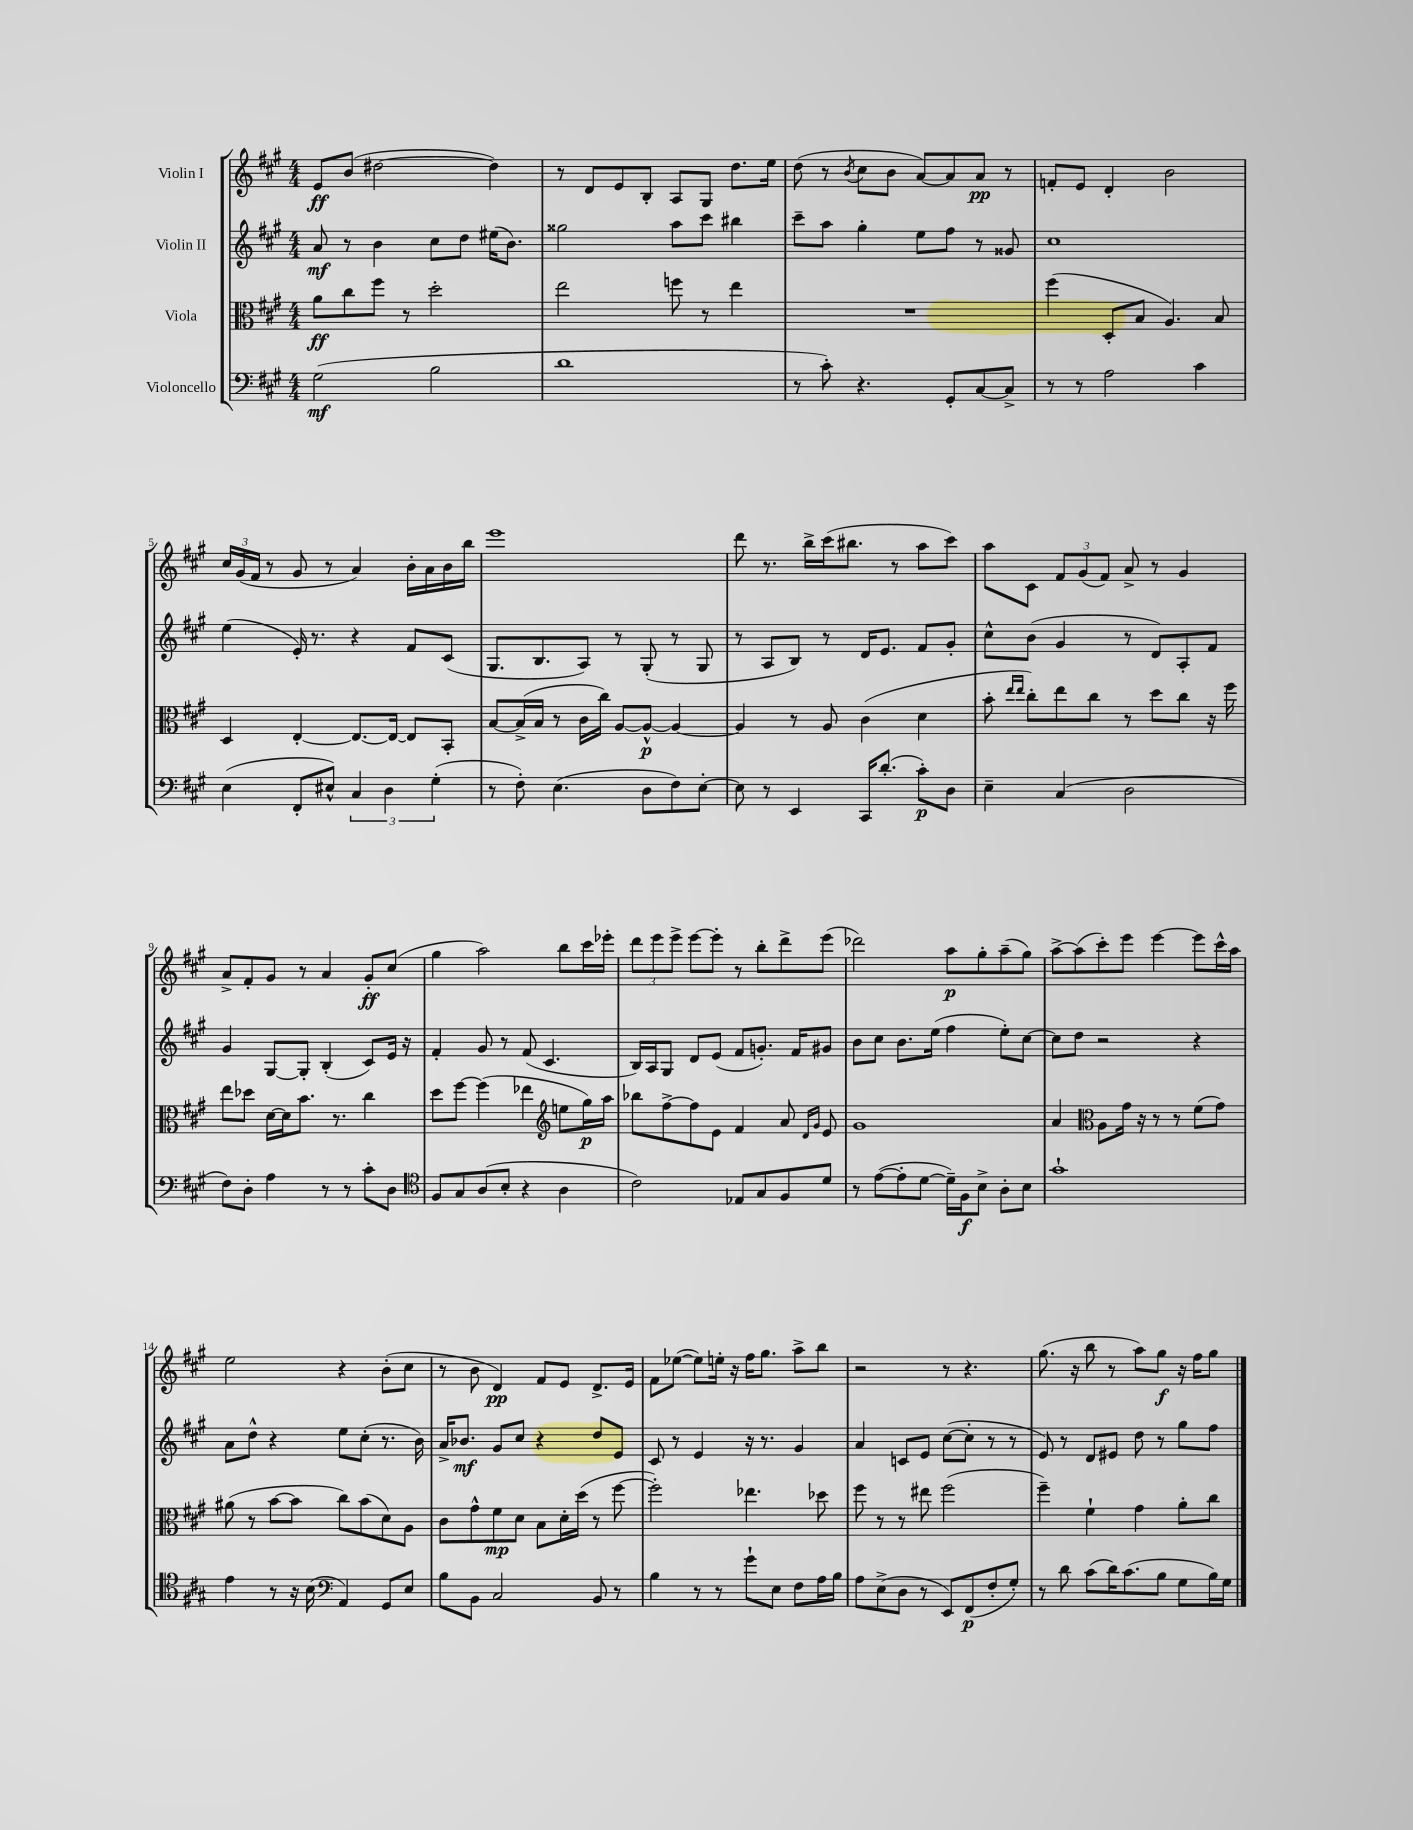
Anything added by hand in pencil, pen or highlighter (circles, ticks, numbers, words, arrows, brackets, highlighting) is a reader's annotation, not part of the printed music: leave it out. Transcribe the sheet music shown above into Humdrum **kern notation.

**kern	**dynam	**kern	**dynam	**kern	**dynam	**kern	**dynam
*part4	*part4	*part3	*part3	*part2	*part2	*part1	*part1
*staff4	*staff4	*staff3	*staff3	*staff2	*staff2	*staff1	*staff1
*I"Violoncello	*	*I"Viola	*	*I"Violin II	*	*I"Violin I	*
*clefF4	*	*clefC3	*	*clefG2	*	*clefG2	*
*k[f#c#g#]	*	*k[f#c#g#]	*	*k[f#c#g#]	*	*k[f#c#g#]	*
*M4/4	*	*M4/4	*	*M4/4	*	*M4/4	*
=1	=1	=1	=1	=1	=1	=1	=1
(2G#\	mf	8a\L	ff	8a/	mf	8e/L	ff
.	.	8cc#\	.	8r	.	(8b/J	.
.	.	8ff#\J	.	4b\	.	[2dd#X\	.
.	.	8r	.	.	.	.	.
2B\	.	2dd'\	.	8cc#\L	.	.	.
.	.	.	.	8dd\J	.	.	.
.	.	.	.	(16ee#X\KL	.	4dd#\])	.
.	.	.	.	8.b\J)	.	.	.
=2	=2	=2	=2	=2	=2	=2	=2
1d	.	2ee\	.	2gg##X\	.	8r	.
.	.	.	.	.	.	8d/L	.
.	.	.	.	.	.	8e/	.
.	.	.	.	.	.	8B'/J	.
.	.	8ffn\	.	8aa\L	.	8A/L	.
.	.	8r	.	8ccc#\J	.	8G#/J	.
.	.	4ee\	.	4bb#X\	.	8.dd\L	.
.	.	.	.	.	.	16ee\Jk	.
=3	=3	=3	=3	=3	=3	=3	=3
8r	.	1r	.	8ccc#~\L	.	(8dd\	.
8c#'\)	.	.	.	8aa\J	.	8r	.
.	.	.	.	.	.	8qb/	.
4.r	.	.	.	4gg#'\	.	8cc#\L	.
.	.	.	.	.	.	8b\J	.
.	.	.	.	8ee\L	.	[8a/L)	.
8GG#'/L	.	.	.	8ff#\J	.	8a/]	.
[8C#/	.	.	.	8r	.	8a/J	pp
8C#^/J]	.	.	.	8g##X/	.	8r	.
=4	=4	=4	=4	=4	=4	=4	=4
8r	.	(4ff#\	.	1cc#	.	8fn'/L	.
8r	.	.	.	.	.	8e/J	.
2A\	.	8D'/L	.	.	.	4d'/	.
.	.	8B/J	.	.	.	.	.
.	.	4.A/)	.	.	.	2b\	.
4c#\	.	.	.	.	.	.	.
.	.	8B/	.	.	.	.	.
!!LO:LB:g=z
=5	=5	=5	=5	=5	=5	=5	=5
(4E\	.	4D/	.	(4ee\	.	24cc#/LL	.
.	.	.	.	.	.	(24g#/	.
.	.	.	.	.	.	24f#/JJ	.
.	.	.	.	.	.	8r	.
8FF#'/L	.	[4E'/	.	16e'/)	.	8g#/	.
.	.	.	.	8.r	.	.	.
8E#X^^/J)	.	.	.	.	.	8r	.
6C#/	.	8.E/L_	.	4r	.	4a/)	.
6D\	.	.	.	.	.	.	.
.	.	16E/Jk_	.	.	.	.	.
.	.	8E/L]	.	8f#/L	.	16b'\LL	.
.	.	.	.	.	.	16a\	.
(6G#'\	.	.	.	.	.	.	.
.	.	8BB'/J	.	(8c#/J	.	16b\	.
.	.	.	.	.	.	16bb\JJ	.
=6	=6	=6	=6	=6	=6	=6	=6
8r	.	[8B/L	.	8.G#/L	.	1eee	.
8F#'\)	.	(16B^/L]	.	.	.	.	.
.	.	16B/JJ	.	8.B/	.	.	.
(4.E\	.	8r	.	.	.	.	.
.	.	16c#\LL	.	8A/J)	.	.	.
.	.	16cc#\JJ)	.	.	.	.	.
.	.	[8A/L	.	8r	.	.	.
8D\L	.	8A^^/J_	p	(8G#'/	.	.	.
8F#\)	.	4A/_	.	8r	.	.	.
[8E'\J	.	.	.	8G#/	.	.	.
=7	=7	=7	=7	=7	=7	=7	=7
8E\]	.	4A/]	.	8r	.	8ddd\	.
8r	.	.	.	8A/L	.	8.r	.
4EE/	.	8r	.	8B/J)	.	.	.
.	.	.	.	.	.	16bb^\LL	.
.	.	8A/	.	8r	.	(16ccc#\J	.
.	.	.	.	.	.	8.bb#X\J	.
16CC#/KL	.	(4c#\	.	16d/KL	.	.	.
(8.d'/J	.	.	.	8.e/J	.	.	.
.	.	.	.	.	.	8r	.
8c#'\L)	p	4d\	.	8f#/L	.	8aa\L	.
8D\J	.	.	.	8g#'/J	.	8ccc#\J)	.
=8	=8	=8	=8	=8	=8	=8	=8
4E~\	.	8b'\	.	8cc#^^\L	.	8aa\L	.
.	.	16qqee/LL	.	.	.	.	.
.	.	16qqee/JJ	.	.	.	.	.
.	.	8cc#'\L)	.	(8b\J	.	8c#\J	.
(4C#/	.	8ee\	.	4g#/	.	12f#/L	.
.	.	.	.	.	.	(12g#/	.
.	.	8cc#\J	.	.	.	.	.
.	.	.	.	.	.	12f#/J)	.
2D\	.	8r	.	8r	.	8a^/	.
.	.	8dd\L	.	8d/L)	.	8r	.
.	.	8cc#\J	.	8A'/	.	4g#/	.
.	.	16r	.	8f#/J	.	.	.
.	.	16ff#\	.	.	.	.	.
!!LO:LB:g=z
=9	=9	=9	=9	=9	=9	=9	=9
8F#\L)	.	8ee\L	.	4g#/	.	8a^/L	.
8D'\J	.	8dd-X\J	.	.	.	8f#'/	.
4A\	.	[16d\LL	.	[8G#/L	.	8g#/J	.
.	.	16d\J]	.	.	.	.	.
.	.	8.b\J	.	8G#'/J]	.	8r	.
8r	.	.	.	(4B'/	.	4a/	.
.	.	8.r	.	.	.	.	.
8r	.	.	.	.	.	.	.
8c#'\L	.	4cc#\	.	8c#/L)	.	8g#'/L	ff
8D\J	.	.	.	16e/Jk	.	(8cc#/J	.
.	.	.	.	16r	.	.	.
=10	=10	=10	=10	=10	=10	=10	=10
*clefC4	*	*	*	*	*	*	*
8F#/L	.	8dd\L	.	4f#'/	.	4gg#\	.
8G#/	.	[8ff#\J	.	.	.	.	.
(8A/	.	(4ff#\]	.	8g#/	.	2aa\)	.
8B'/J	.	.	.	8r	.	.	.
4r	.	4ee-X\	.	(8f#/	.	.	.
.	.	.	.	4.c#/	.	.	.
*	*	*clefG2	*	*	*	*	*
4A\	.	8een\L	.	.	.	8bb\L	.
.	.	16gg#\L)	p	.	.	16ccc#\L	.
.	.	16aa\JJ	.	.	.	16eee-X'\JJ	.
=11	=11	=11	=11	=11	=11	=11	=11
2c#\)	.	8bb-X\L	.	16B/LL)	.	12ddd\L	.
.	.	.	.	16A/J	.	.	.
.	.	.	.	.	.	12eee\	.
.	.	[8ff#^\	.	8G#/J	.	.	.
.	.	.	.	.	.	12eee^\J	.
.	.	8ff#\]	.	8d/L	.	[8eee\L	.
.	.	8e\J	.	(8e/J	.	8eee'\J]	.
8E-X/L	.	4f#/	.	8f#/L	.	8r	.
8G#/	.	.	.	8.gn'/J)	.	8bb'\L	.
8F#/	.	8a/	.	.	.	8ddd^\	.
.	.	.	.	16f#/KL	.	.	.
.	.	16qqd/LL	.	.	.	.	.
.	.	16qqg#/JJ	.	.	.	.	.
8d/J	.	8e/	.	8g#X/J	.	(8eee\J	.
=12	=12	=12	=12	=12	=12	=12	=12
8r	.	1g#	.	8b\L	.	2ddd-X\)	.
([8e\L	.	.	.	8cc#\J	.	.	.
8e'\]	.	.	.	8.b\L	.	.	.
[8d\J	.	.	.	.	.	.	.
.	.	.	.	(16ee\Jk	.	.	.
16d~\LL])	.	.	.	4ff#\	.	8aa\L	p
16F#\J	f	.	.	.	.	.	.
8B^\J	.	.	.	.	.	8gg#'\	.
8A'\L	.	.	.	8ee'\L)	.	(8aa~\	.
8B\J	.	.	.	[8cc#\J	.	8gg#\J)	.
=13	=13	=13	=13	=13	=13	=13	=13
1g#`	.	4a/	.	8cc#\L]	.	[8aa^\L	.
.	.	.	.	8dd\J	.	(8aa\]	.
*	*	*clefC3	*	*	*	*	*
.	.	8A\L	.	2r	.	8ccc#'\)	.
.	.	16g#\Jk	.	.	.	8eee\J	.
.	.	16r	.	.	.	.	.
.	.	8r	.	.	.	[4eee\	.
.	.	8r	.	.	.	.	.
.	.	(8f#\L	.	4r	.	8eee\L]	.
.	.	8g#\J)	.	.	.	16ccc#^^\L	.
.	.	.	.	.	.	16aa\JJ	.
!!LO:LB:g=z
=14	=14	=14	=14	=14	=14	=14	=14
4e\	.	(8a#X\	.	8a\L	.	2ee\	.
.	.	8r	.	8dd^^\J	.	.	.
8r	.	[8b\L	.	4r	.	.	.
16r	.	8b\J]	.	.	.	.	.
(16B\	.	.	.	.	.	.	.
*clefF4	*	*	*	*	*	*	*
4AA/)	.	8cc#\L)	.	8ee\L	.	4r	.
.	.	(8b\	.	(8cc#'\J	.	.	.
8GG#/L	.	8d\)	.	8.r	.	(8b'\L	.
8E/J	.	8A\J	.	.	.	8cc#\J	.
.	.	.	.	16b\)	.	.	.
=15	=15	=15	=15	=15	=15	=15	=15
8B\L	.	8c#\L	.	16a^/KL	.	8r	.
.	.	.	.	8.b-X/J	mf	.	.
8BB\J	.	8g#^^\	.	.	.	8b\	.
2C#/	.	8f#\	mp	8g#/L	.	4d/)	pp
.	.	8d\J	.	8cc#/J	.	.	.
.	.	8B\L	.	4r	.	8f#/L	.
.	.	16d'\L	.	.	.	8e/J	.
.	.	(16dd\JJ	.	.	.	.	.
8BB/	.	8r	.	8dd/L	.	8.d^/L	.
8r	.	[8ff#\	.	8e/J	.	.	.
.	.	.	.	.	.	16e/Jk	.
=16	=16	=16	=16	=16	=16	=16	=16
4B\	.	2ff#'\])	.	8c#/	.	8f#\L	.
.	.	.	.	8r	.	([8ee-X\J	.
8r	.	.	.	4e/	.	8ee-\L])	.
8r	.	.	.	.	.	16een'\Jk	.
.	.	.	.	.	.	16r	.
8g#`\L	.	4.ee-X\	.	16r	.	16ff#\KL	.
.	.	.	.	8.r	.	8.gg#\J	.
8E\J	.	.	.	.	.	.	.
8F#\L	.	.	.	4g#/	.	8aa^\L	.
16A\L	.	8dd-X\	.	.	.	8bb\J	.
16B\JJ	.	.	.	.	.	.	.
=17	=17	=17	=17	=17	=17	=17	=17
8A\L	.	8ff#\	.	4a/	.	2r	.
(8E^\	.	8r	.	.	.	.	.
8D\J	.	8r	.	8cn/L	.	.	.
8r	.	8ee#X\	.	8e/J	.	.	.
8EE/L)	.	(2ff#\	.	([8cc#\L	.	8r	.
(8FF#/	p	.	.	8cc#'\J]	.	4.r	.
8F#'/	.	.	.	8r	.	.	.
8G#'/J)	.	.	.	8r	.	.	.
=18	=18	=18	=18	=18	=18	=18	=18
8r	.	4ff#~\)	.	8e/)	.	(8.gg#\	.
8d\	.	.	.	8r	.	.	.
.	.	.	.	.	.	16r	.
(8c#\L	.	4f#`\	.	8d/L	.	8bb\	.
16d\K)	.	.	.	8e#X/J	.	8r	.
(8.c#\	.	.	.	.	.	.	.
.	.	4g#\	.	8dd\	.	8aa\L)	.
8B\J	.	.	.	8r	.	8gg#\J	f
8G#\L	.	8a'\L	.	8gg#\L	.	16r	.
.	.	.	.	.	.	16ff#\KL	.
16B\L)	.	8cc#\J	.	8ff#\J	.	8gg#\J	.
16G#\JJ	.	.	.	.	.	.	.
==	==	==	==	==	==	==	==
*-	*-	*-	*-	*-	*-	*-	*-
